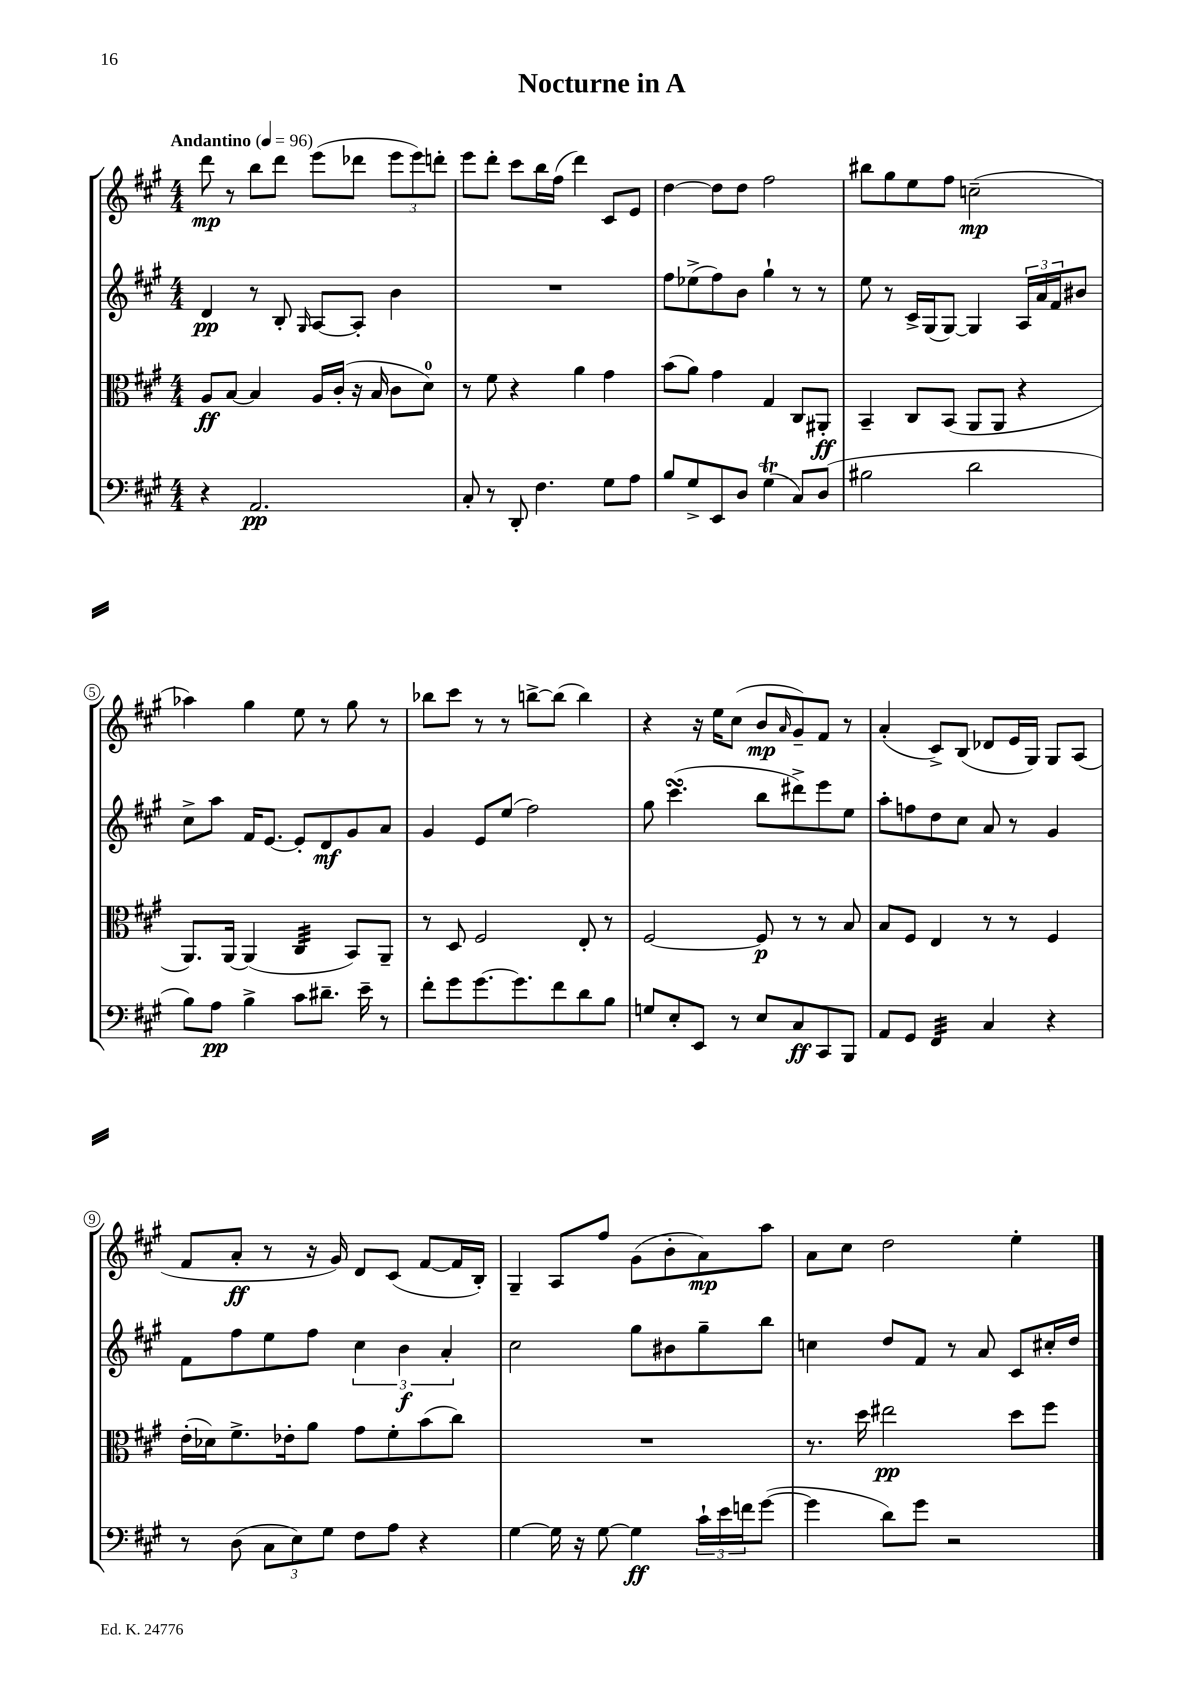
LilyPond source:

\header { title = "Nocturne in A" }
<<
\new StaffGroup <<
\new Staff = "s0" {
    \clef treble \key a \major \numericTimeSignature \time 4/4 \tempo "Andantino" 4 = 96
    d'''8\mp r8 b''8 d'''8 e'''8( des'''8 \tuplet 3/2 { e'''8 e'''8) d'''8-. } |
    e'''8 d'''8-. cis'''8 b''16 fis''16( d'''4) cis'8 e'8 |
    d''4~ d''8 d''8 fis''2 |
    bis''8 gis''8 e''8 fis''8 c''2--\mp( |
    aes''4) gis''4 e''8 r8 gis''8 r8 |
    bes''8 cis'''8 r8 r8 b''8~-> b''8( b''4) |
    r4 r16 e''16 cis''8( b'8\mp \grace { a'16 } gis'8--) fis'8 r8 |
    a'4-.( cis'8->) b8( des'8 e'16 gis16) gis8 a8( |
    fis'8 a'8-.\ff r8 r16 gis'16) d'8 cis'8( fis'8~ fis'16 b16-.) |
    gis4-- a8 fis''8 gis'8( b'8-. a'8\mp) a''8 |
    a'8 cis''8 d''2 e''4-. \bar "|." |
}
\new Staff = "s1" {
    \clef treble \key a \major \numericTimeSignature \time 4/4
    d'4\pp r8 b8-. \grace { gis16 } a8~ a8-. b'4 |
    R1 |
    fis''8 ees''8->( fis''8) b'8 gis''4-! r8 r8 |
    e''8 r8 cis'16-> gis16( gis8~) gis4 \tuplet 3/2 { a16 a'16 fis'16 } bis'8 |
    cis''8-> a''8 fis'16 e'8.~ e'8-. d'8\mf gis'8 a'8 |
    gis'4 e'8 e''8( fis''2) |
    gis''8 cis'''4.\turn( b''8 dis'''8->) e'''8 e''8 |
    a''8-. f''8 d''8 cis''8 a'8 r8 gis'4 |
    fis'8 fis''8 e''8 fis''8 \tuplet 3/2 { cis''4 b'4\f a'4-. } |
    cis''2 gis''8 bis'8 gis''8-- b''8 |
    c''4 d''8 fis'8 r8 a'8 cis'8 cis''16-. d''16 \bar "|." |
}
\new Staff = "s2" {
    \clef alto \key a \major \numericTimeSignature \time 4/4
    a8\ff b8~ b4 a16 cis'16-.( r16 b16 cis'8 d'8-0) |
    r8 fis'8 r4 a'4 gis'4 |
    b'8( a'8) gis'4 gis4 cis8 ais,8-.\ff |
    b,4-- cis8 b,8( a,8 a,8 r4 |
    a,8.) a,16~ a,4( cis4:32 b,8) a,8-- |
    r8 d8 fis2 e8-. r8 |
    fis2~ fis8\p r8 r8 b8 |
    b8 fis8 e4 r8 r8 fis4 |
    e'16-.( des'16) fis'8.-> ees'16-. a'8 gis'8 fis'8-. b'8( cis''8) |
    R1 |
    r8. d''16 eis''2\pp d''8 fis''8 \bar "|." |
}
\new Staff = "s3" {
    \clef bass \key a \major \numericTimeSignature \time 4/4
    r4 a,2.\pp |
    cis8-. r8 d,8-. fis4. gis8 a8 |
    b8 gis8-> e,8 d8 gis4\trill( cis8) d8( |
    bis2 d'2 |
    b8) a8\pp b4-> cis'8 dis'8.-- e'16-- r8 |
    fis'8-. gis'8 gis'8.~ gis'8. fis'8 d'8 b8 |
    g8 e8-. e,8 r8 e8 cis8\ff cis,8 b,,8 |
    a,8 gis,8 fis,4:32 cis4 r4 |
    r8 d8( \tuplet 3/2 { cis8 e8) gis8 } fis8 a8 r4 |
    gis4~ gis16 r16 gis8~ gis4\ff \tuplet 3/2 { cis'16-! e'16 f'16 } gis'8~( |
    gis'4 d'8) gis'8 r2 \bar "|." |
}
>>
>>
\layout { \context { \Score \override BarNumber.stencil = #(make-stencil-circler 0.1 0.3 ly:text-interface::print) } }
